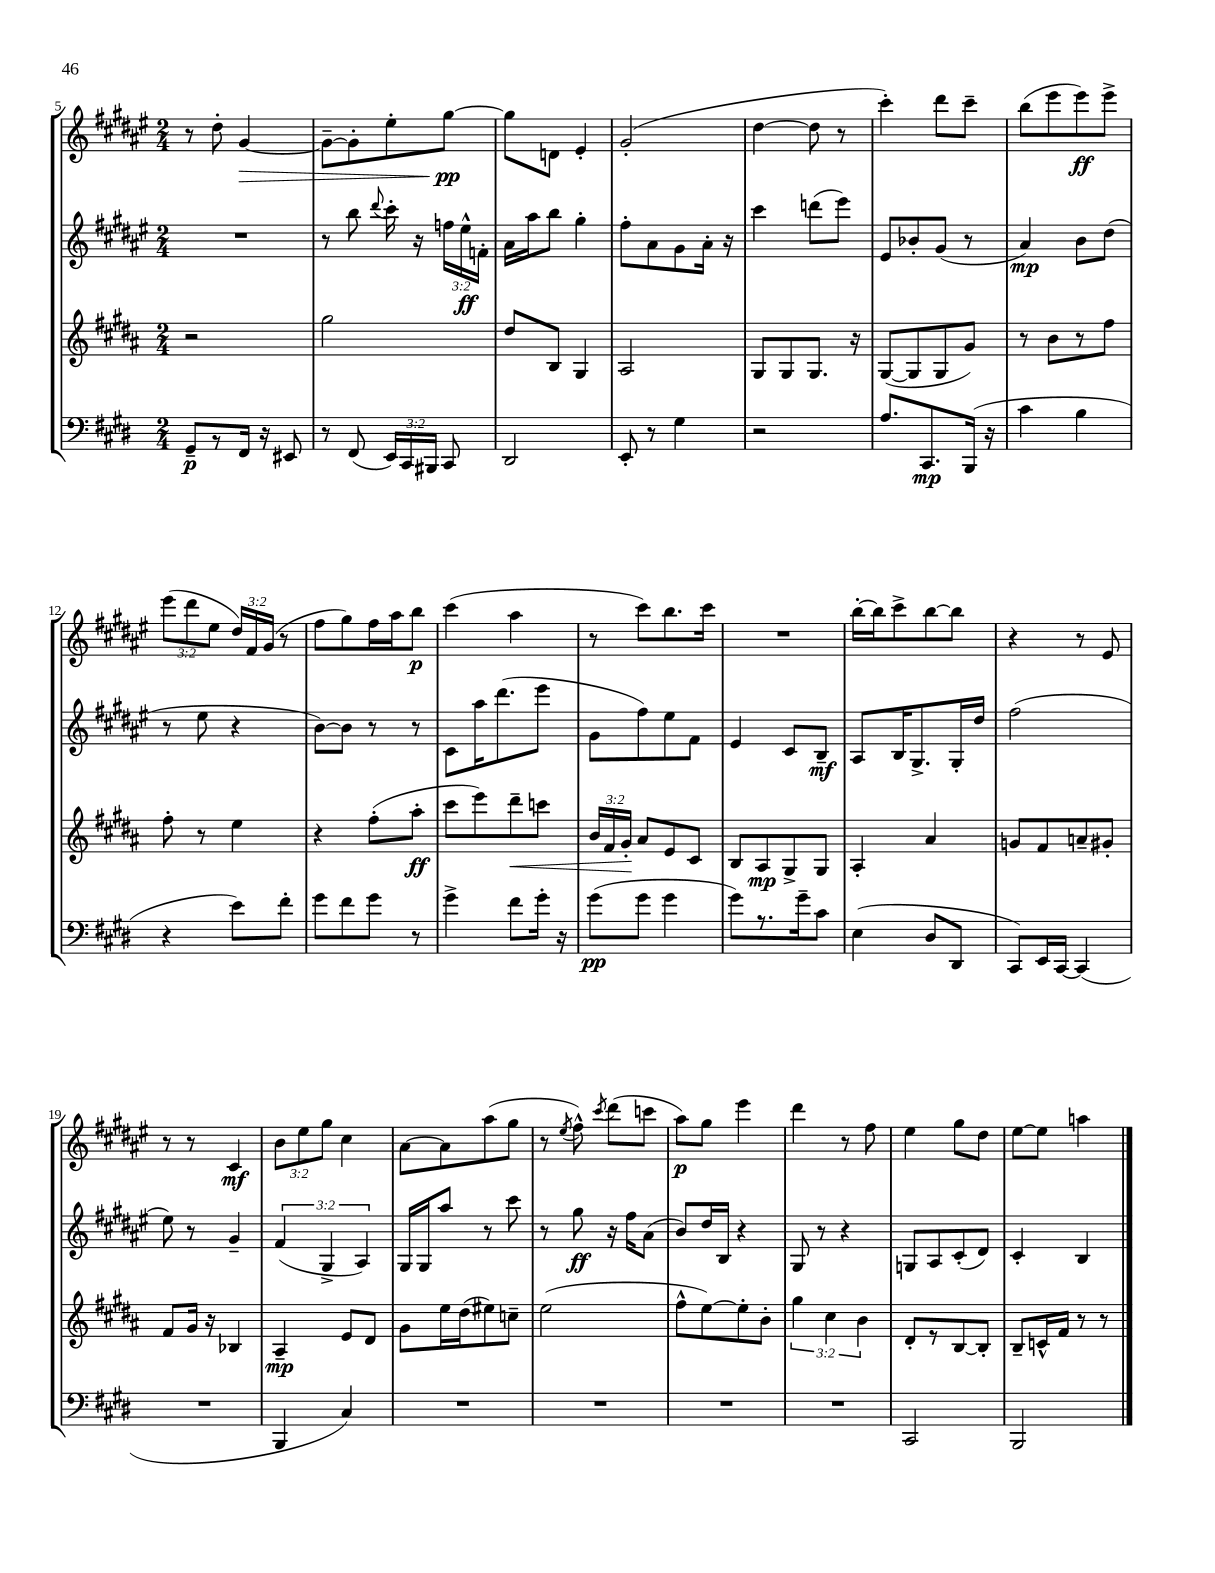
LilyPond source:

<<
\new StaffGroup <<
\new Staff = "s0" {
    \clef treble \key fis \major \numericTimeSignature \time 2/4 \override Staff.TupletNumber.text = #tuplet-number::calc-fraction-text
    \autoBeamOff r8 dis''8-. gis'4~\> |
    gis'8[~-- gis'8-. eis''8-. gis''8]~\pp\! |
    gis''8[ d'8] eis'4-. |
    gis'2-.( |
    dis''4~ dis''8 r8 |
    cis'''4-.) dis'''8[ cis'''8]-- |
    b''8[( eis'''8 eis'''8\ff) eis'''8]-> |
    \tuplet 3/2 { eis'''8[( dis'''8 eis''8] } \tuplet 3/2 { dis''16[) fis'16 gis'16]( } r8 |
    fis''8[ gis''8) fis''16 ais''16 b''8]\p |
    cis'''4( ais''4 |
    r8 cis'''8[) b''8. cis'''16] |
    R2 |
    b''16[~-. b''16 cis'''8-> b''8~ b''8] |
    r4 r8 eis'8 |
    r8 r8 cis'4\mf |
    \tuplet 3/2 { b'8[ eis''8 gis''8] } cis''4 |
    ais'8[~ ais'8 ais''8( gis''8] |
    r8 \acciaccatura { eis''8 } fis''8-^) \acciaccatura { cis'''8 } dis'''8[( c'''8] |
    ais''8[\p) gis''8] eis'''4 |
    dis'''4 r8 fis''8 |
    eis''4 gis''8[ dis''8] |
    eis''8[~ eis''8] a''4 \bar "|." |
}
\new Staff = "s1" {
    \clef treble \key fis \major \numericTimeSignature \time 2/4 \override Staff.TupletNumber.text = #tuplet-number::calc-fraction-text
    \autoBeamOff R2 |
    r8 b''8 \appoggiatura { dis'''8 } cis'''16-. r16 \tuplet 3/2 { f''16[ eis''16-^\ff f'16]-. } |
    ais'16[ ais''16 b''8] gis''4-. |
    fis''8[-. ais'8 gis'8 ais'16]-. r16 |
    cis'''4 d'''8[( eis'''8]) |
    eis'8[ bes'8-. gis'8]( r8 |
    ais'4\mp) b'8[ dis''8]( |
    r8 eis''8 r4 |
    b'8[~) b'8] r8 r8 |
    cis'8[ ais''16 dis'''8.( eis'''8] |
    gis'8[ fis''8) eis''8 fis'8] |
    eis'4 cis'8[ b8]--\mf |
    ais8[ b16 gis8.-> gis16-. dis''16] |
    fis''2( |
    eis''8) r8 gis'4-- |
    \tuplet 3/2 { fis'4( gis4-> ais4) } |
    gis16[ gis16 ais''8] r8 cis'''8 |
    r8 gis''8\ff r16 fis''16[ ais'8]( |
    b'8[) dis''16 b16] r4 |
    gis8 r8 r4 |
    g8[ ais8 cis'8-.( dis'8]) |
    cis'4-. b4 \bar "|." |
}
\new Staff = "s2" {
    \clef treble \key b \major \numericTimeSignature \time 2/4 \override Staff.TupletNumber.text = #tuplet-number::calc-fraction-text
    \autoBeamOff r2 |
    gis''2 |
    dis''8[ b8] gis4 |
    ais2 |
    gis8[ gis8 gis8.] r16 |
    gis8[~( gis8 gis8 gis'8]) |
    r8 b'8[ r8 fis''8] |
    fis''8-. r8 e''4 |
    r4 fis''8[-.( ais''8]-.\ff |
    cis'''8[ e'''8) dis'''8--\< c'''8] |
    \tuplet 3/2 { b'16[ fis'16 gis'16]-.\! } ais'8[ e'8 cis'8] |
    b8[ ais8\mp gis8-> gis8] |
    ais4-. ais'4 |
    g'8[ fis'8 a'8-- gis'8]-. |
    fis'8[ gis'16] r16 bes4 |
    ais4--\mp e'8[ dis'8] |
    gis'8[ e''16 dis''16( eis''8) c''8]-- |
    e''2( |
    fis''8[-^ e''8~) e''8-. b'8]-. |
    \tuplet 3/2 { gis''4 cis''4 b'4 } |
    dis'8[-. r8 b8~ b8]-. |
    b8[-- c'16-^ fis'16] r8 r8 \bar "|." |
}
\new Staff = "s3" {
    \clef bass \key e \major \numericTimeSignature \time 2/4 \override Staff.TupletNumber.text = #tuplet-number::calc-fraction-text
    \autoBeamOff gis,8[--\p r8 fis,16] r16 eis,8 |
    r8 fis,8( \tuplet 3/2 { e,16[) cis,16 bis,,16] } cis,8 |
    dis,2 |
    e,8-. r8 gis4 |
    r2 |
    a8.[ cis,8.\mp b,,16]( r16 |
    cis'4 b4 |
    r4 e'8[) fis'8]-. |
    gis'8[ fis'8 gis'8] r8 |
    gis'4-> fis'8[ gis'16]-. r16 |
    gis'8[\pp( gis'8] gis'4 |
    gis'8[) r8. gis'16-- cis'8] |
    e4( dis8[ dis,8] |
    cis,8[) e,16 cis,16]~ cis,4( |
    R2 |
    b,,4 cis4) |
    R2 |
    R2 |
    R2 |
    R2 |
    cis,2 |
    b,,2 \bar "|." |
}
>>
>>
\layout { \context { \Score currentBarNumber = #5 } }
